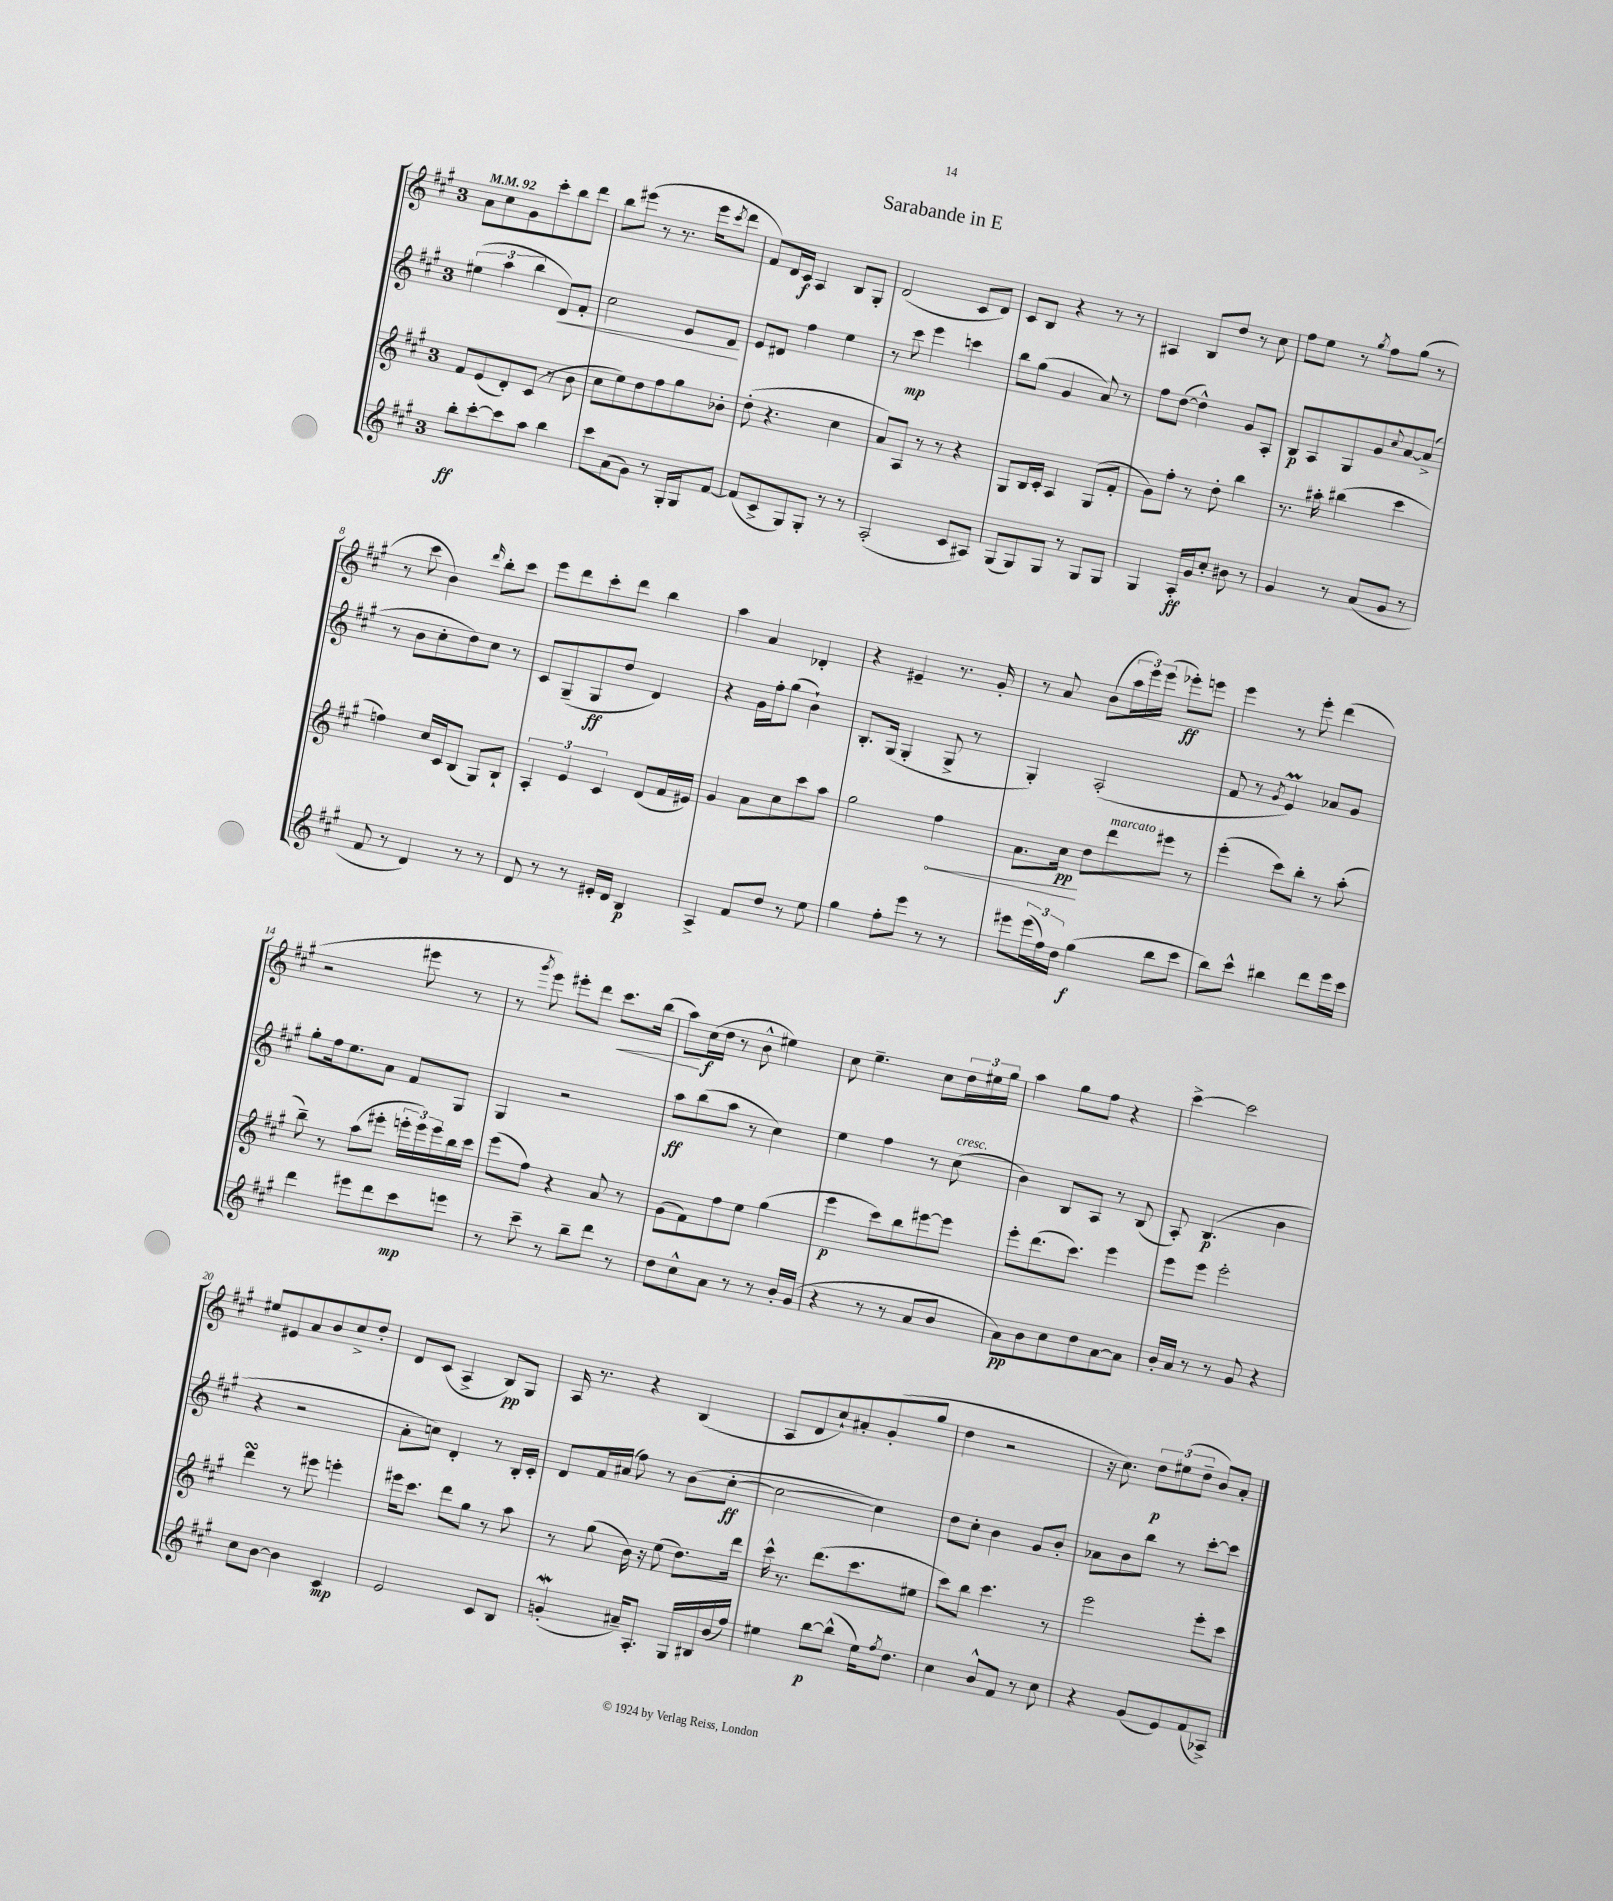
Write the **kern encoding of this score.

**kern	**kern	**kern	**kern
*staff4	*staff3	*staff2	*staff1
*clefG2	*clefG2	*clefG2	*clefG2
*k[f#c#g#]	*k[f#c#g#]	*k[f#c#g#]	*k[f#c#g#]
*M3/4	*M3/4	*M3/4	*M3/4
*MM92	*MM92	*MM92	*MM92
8bb'	8f#	(6ee#	8a
[8ccc#'	(8e	.	8cc#
.	.	6aa	.
8ccc#]	8d')	.	8g#
.	.	6bb	.
8aa	(8c#	.	8ccc#'
4bb	8r	8d)	8bb
.	8b	8f#'	8ddd
=	=	=	=
8ccc#	8cc#	2cc#	8bb
(8a	8ee)	.	(8eee#
8g#)	8dd	.	8r
8r	8ff#	.	8.r
16G#'	8gg#	8e	.
16G#	.	.	16eee#
.	.	.	8qccc#
[8f#	8b-'	8d	8ddd
=	=	=	=
(8f#]	(8dd'	8e	8f#)
8c#^	4.r	8d#	16d
.	.	.	16c#
8G#)	.	4ff#	4A
8G#'	.	.	.
8r	4cc#	4ee	8B
8r	.	.	8G#'
=	=	=	=
(2A'	8a)	8r	(2d
.	8A	8ccc#	.
.	8r	4eee	.
.	8r	.	.
8c#	4r	4ccc	8c#
8A#)	.	.	8d)
=	=	=	=
(8G#	8G#	8bb	8c#
8G#)	16B	(8gg#	8B
.	16c#'	.	.
8G#	4A	4g#	4r
8r	.	.	.
8G#	(8G#	8a)	8r
8G#	8f#'	8r	8r
=	=	=	=
4G#	8g#)	8ff#	4A#
.	8ff#'	([8dd	.
16A'	8r	4dd^^])	8B
16g#	.	.	.
8cc#'	8dd'	.	8dd
8b#	4bb	8g#	8r
8r	.	8A'	8cc#
=	=	=	=
4g#	8.r	8B	8ff#
.	.	8A	8ee
.	16aa#'	.	.
8r	(4bb#	8G#	8r
.	.	.	8qgg#
(8a	.	8g#	8ff#
.	.	8qqcc#	.
8g#	4ccc#	[8a	(8gg#
8r	.	(8a^]	8r
=	=	=	=
8f#	4ff)	8r	8r
8r	.	8b	8ccc#
4d)	16cc#	8cc#'	4b)
.	16c#	.	.
.	(8B	8dd)	.
.	.	.	16qqddd
8r	8G#)	8cc#	8bb'
8r	8B`	8r	8ccc#
=	=	=	=
8d	6A'	8c#	8eee
8r	.	(8G#~	8ddd
.	6e	.	.
8r	.	8G#	8ccc#'
.	6c#	.	.
16e#'	.	8dd	8ddd
16d	.	.	.
4B	(8d	4d)	4bb
.	16f#	.	.
.	16e#)	.	.
=	=	=	=
4A^	4g#	4r	4aa
8f#	8a	16g#	4a
.	.	16ff#'	.
8dd	8cc#	(8gg#	.
8r	8ccc#	4b`)	4d-'
8ee	8aa	.	.
=	=	=	=
4gg#	2gg#	8.B'	4r
.	.	(16G#	.
8ff#'	.	4G#'	4e#~
8eee	.	.	.
8r	4ff#	8G#^	8.r
8r	.	8r	.
.	.	.	16g#'
=	=	=	=
8eee#	8.a	4G#')	8r
(24eee#	.	.	8a
24ff#)	.	.	.
.	16cc#	.	.
24dd	.	.	.
(4gg#	8dd	(2A'	(8b
.	8ddd	.	24aa
.	.	.	24eee)
.	.	.	(24eee
8bb	8eee#	.	8eee-')
8ccc#	8r	.	8eee
=	=	=	=
8bb)	(4eee'	8f#	4eee
8ccc#^^	.	8r	.
.	.	8qg#	.
4bb#	8ccc#)	4e)	8r
.	8bb'	.	8eee'
8ddd	8r	8a-	(4ddd
16eee	(8aa'	8g#	.
16ccc#	.	.	.
=	=	=	=
4ddd	8bb~)	8gg#'	2r
.	8r	16ff#	.
.	.	8.ee	.
8eee#	(8aa	.	.
8ddd	8eee#'	8a	.
8ccc#	24eee'	8f#	8eee#
.	24eee)	.	.
.	24eee	.	.
8eee	16bb	8G#	8r
.	16ccc#	.	.
=	=	=	=
8r	(8eee	4G#	8r
.	.	.	8qggg#
8ccc#~	8ff#)	.	8eee)
8r	4r	2r	8eee#'
8bb~	.	.	8ddd
8ddd	8a	.	8.ccc#
8r	8r	.	.
.	.	.	(16bb
=	=	=	=
8dd	(8g#	8aa	8aa)
8cc#^^	8f#)	(8bb	(16cc#
.	.	.	16dd
8a	8ff#	8aa	8r
8r	8ee	8r	8b^^
8r	(4gg#	4cc#)	4ee#)
16b'	.	.	.
(16g#	.	.	.
=	=	=	=
4r	4eee	4ee	8cc#
.	.	.	4.ee~
8r	8ccc#)	4ff#	.
8r	8bb	.	.
8a	[8eee#	8r	8cc#
8b	8eee#]	(8cc#	24dd
.	.	.	24ee#
.	.	.	24gg#
=	=	=	=
8a)	8eee'	4b)	4aa
8b	(8.ddd	.	.
8cc#	.	8B	8gg#
.	8.ccc#)	.	.
8dd	.	8A	8ff#
[8a	4eee	8r	4r
8a]	.	(8B	.
=	=	=	=
16b'	8eee	8A')	[4ccc#^
16a	.	.	.
8r	8eee	(4.B	.
8r	2eee'	.	2ccc#]
8g#	.	.	.
4r	.	4b	.
=	=	=	=
8cc#	4ddd	4r	8ee#
[8b	.	.	8e#
4b]	8r	2r	8a
.	8eee#	.	8b
4c#	4eee'	.	8cc#^
.	.	.	8dd'
=	=	=	=
2e	16eee#	8a'	8d
.	8.ccc#	.	.
.	.	8cc)	(8c#
.	8ddd	4d'	4A^
.	8gg#	.	.
8c#	8r	8r	8B)
8B	8aa	16B'	8G#
.	.	16c#'	.
=	=	=	=
(4g'	8r	8d	16A
.	.	.	8.r
.	(8gg#	16f#	.
.	.	(16a#	.
16a#~)	16b)	8ff#)	4r
8.A'	16r	.	.
.	(8ee	8r	.
16G#	8.dd)	(8b	(4B
16B#	.	.	.
(16b	.	[8cc#'	.
16ff#)	16ddd	.	.
=	=	=	=
4ee#	16ccc#^^	2cc#_	8A
.	8.r	.	.
.	.	.	8d
[8bb	(8.ddd	.	8cc#`)
(8bb^^]	.	.	8a#'
.	8.ccc#	.	.
16ee#)	.	4cc#])	(8g#'
8qff#	.	.	.
8.dd	.	.	.
.	8ee#	.	8gg#
=	=	=	=
4cc#	8ccc#)	8dd	4dd
.	8bb	8cc#'	.
8b^^	4.ccc#	4b	2r
8f#	.	.	.
8r	.	8g#	.
8cc#	8r	8b'	.
=	=	=	=
4r	2eee	8a-	16r
.	.	.	8.cc#)
.	.	8b	.
(8g#	.	8bb	12dd
.	.	.	(12ee#
8e)	.	8r	.
.	.	.	12dd~
(8f#	8eee'	[8ccc#'	8b)
8A-^)	8ccc#	8ccc#]	8a'
==	==	==	==
*-	*-	*-	*-
